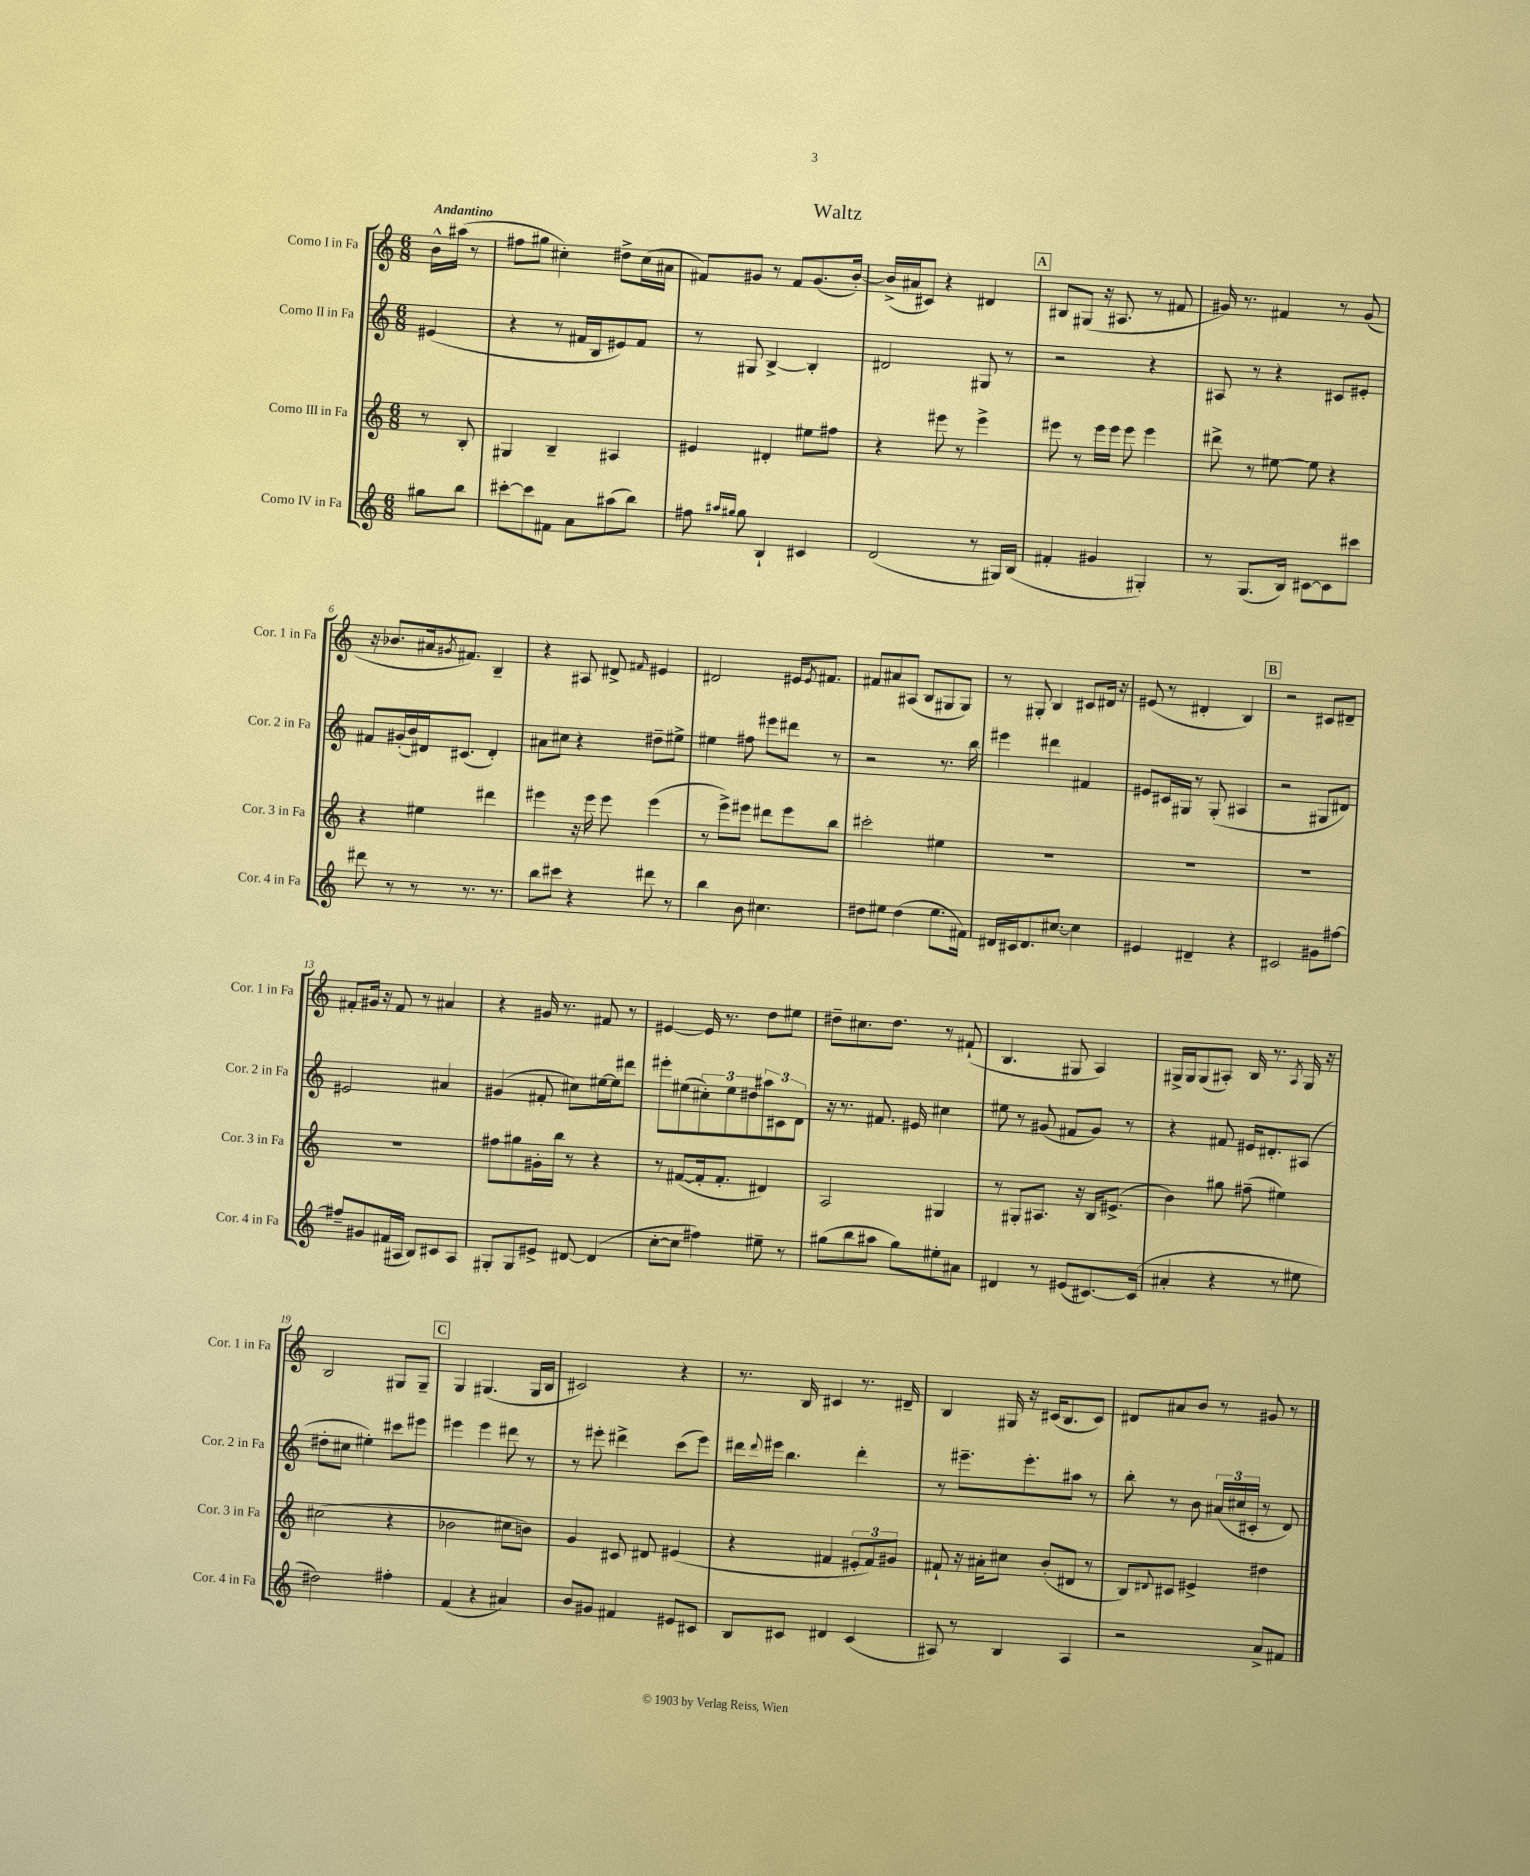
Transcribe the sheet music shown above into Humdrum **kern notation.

**kern	**kern	**kern	**kern
*staff4	*staff3	*staff2	*staff1
*clefG2	*clefG2	*clefG2	*clefG2
*k[]	*k[]	*k[]	*k[]
*M6/8	*M6/8	*M6/8	*M6/8
8gg#	8r	(4e#	16b^^
.	.	.	(16aa#
8bb	8B'	.	8r
=	=	=	=
[8ccc#'	4G#	4r	8ff#
8ccc#]	.	.	8gg#
8f#	4B~	8r	4cc#')
8a	.	16f#	.
.	.	16B	.
(8aa#	4A#	8e#)	8dd#^
8bb)	.	8f#	(16cc#
.	.	.	16a#
=	=	=	=
8ff#	4e#	8r	8f#)
16qqaa#	.	.	.
16qqgg#	.	.	.
8gg#	.	8G#	8g#
4B`	4d#'	[4B^	8r
.	.	.	8f#
4c#	8ee#	4B']	(8.g#
.	8ff#	.	.
.	.	.	[16b')
=	=	=	=
(2d	4r	2d#	(16b^]
.	.	.	16a#
.	.	.	8c#)
.	8eee#	.	4r
.	8r	.	.
8r	4eee#^	8G#	4d#
16G#)	.	8r	.
(16B	.	.	.
=	=	=	=
4f#'	8eee#	2r	8B#
.	8r	.	(8G#
4g#	16eee#	.	16r
.	16eee#	.	8.A#
.	8eee#	.	.
4G#')	4eee#	4r	8r
.	.	.	8f#
=	=	=	=
8r	8ddd#^	8A#	16g#)
.	.	.	8.r
(8.G	8r	8r	.
.	[8ee#	4r	4f#
16B)	.	.	.
[8c#	8ee#]	.	.
8c#]	4r	8c#	8r
8ccc#	.	8e#'	(8g#
=	=	=	=
8ddd#	4r	8f#	16r
.	.	.	8.b-
8r	.	(16g#'	.
.	.	16b)	.
8r	4ee#	16d#	16a#
.	.	.	8qg#
.	.	(8.c#	8.f#)
8.r	.	.	.
.	4ddd#	4d#')	4B~
8.r	.	.	.
=	=	=	=
8bb	4eee#	8a#	4r
8ccc#	.	8cc#	.
4r	16r	4r	8A#
.	16eee#	.	.
.	8eee#	.	8d#^
.	.	.	16qqf#
8ddd#	(4eee#	8dd#~	4e#
8r	.	8ee#^	.
=	=	=	=
4bb	8r	4ee#	2d#
.	8eee^)	.	.
8b	8eee#	8ff#	.
4.cc#	8ddd#	8eee#	.
.	8eee#	8ddd#	16e#
.	.	.	8qe#
.	.	.	8.f#
.	8bb	8r	.
=	=	=	=
8dd#	2ccc#'	2r	8f#
8ee#	.	.	8a#
(4dd#	.	.	(8A#
.	.	.	8B
8.ee#	4ee#	8.r	8G#
.	.	.	8G#)
16f#)	.	16bb	.
=	=	=	=
16d#	2.r	4eee#	8r
16c#	.	.	.
8.d#	.	.	8G#'
.	.	4ddd#	4B
[8.cc#	.	.	.
4cc#]	.	4f#	8c#
.	.	.	16d#
.	.	.	16r
=	=	=	=
4e#	2.r	8e#	(8e#
.	.	16c#	8r
.	.	16G#	.
4d#~	.	8r	4d#'
.	.	(8G#'	.
4r	.	4A#	4B)
=	=	=	=
2c#	2.r	2r	2r
8g#	.	8G#	8c#
[8ff#	.	8d#)	8d#~
=	=	=	=
8ff#~]	2.r	2e#	8f#'
8g#	.	.	16g#
.	.	.	16r
(16f#	.	.	8f#
16A#	.	.	.
8B)	.	.	8r
8c#	.	4a#	4a#
8A#	.	.	.
=	=	=	=
8G#'	8ff#	(4g#	4r
8G#	8gg#	.	.
8e#^	16g#'	8f#'	16g#
.	16bb	.	8.r
[8d#	8r	8cc#)	.
(4d#]	4r	[16ee#	8f#
.	.	16ee#]	.
.	.	8ddd#	8r
=	=	=	=
[8cc'	8r	8eee#'	[4e#
8cc]	([8f#	(8ee#	.
4ff#)	16f#']	12cc#')	16e#]
.	8.f#'	.	8.r
.	.	12ee#	.
.	.	12dd#	.
8ee#~	4d#)	12aa#	8dd
.	.	12c#	.
8r	.	.	8ee#
.	.	12d	.
=	=	=	=
(8gg#	2A	16r	8dd#~
.	.	8.r	.
8bb	.	.	8.cc#
8aa#	.	8.f#	.
.	.	.	8.dd#
8gg#)	.	.	.
.	.	16e#	.
8ee#'	4G#	4cc#	8r
8a#	.	.	(8f#`
=	=	=	=
4d#	8r	8ee#	4.B
.	8G#'	8r	.
8r	8.A#	(8g#	.
(8e#	.	8f#	8G#
.	16r	.	.
[8.c#)	16B	8g#)	4A)
.	(8.e#^	.	.
.	.	8r	.
(16c#]	.	.	.
=	=	=	=
4a#'	4b)	4r	16G#^
.	.	.	16G#
.	.	.	(8G#
4r	8gg#	8f#	8A#')
.	(8ff#~	16e#	16B
.	.	8.d#'	8.r
8r	4ee#)	.	.
.	.	.	8qA#
8ee#	.	(8A#	16G#
.	.	.	16r
=	=	=	=
2dd#)	(2cc#	8dd#'	2B
.	.	8cc#	.
.	.	4ee#')	.
4ff#'	4r	8ccc#	8G#
.	.	8eee#	8G#~
=	=	=	=
(4f	2b-	4eee#	4G
4r	.	4eee#	(4.G#
4a#)	8cc#	8ddd#	.
.	8b)	8r	16G#
.	.	.	16B
=	=	=	=
8b	4g	8r	2c#)
8g#	.	8eee#'	.
4f#	8c#	4ddd#^	.
.	8d#	.	.
8e#	(4e#	(8ccc	4r
8c#	.	8eee#)	.
=	=	=	=
8B	4r	16ddd#	8.r
.	.	8qqddd#	.
.	.	16eee#	.
8c#	.	4.bb	.
.	.	.	16B
4d#	4f#	.	4c#
(4c#	12e#'	4ddd#'	8.r
.	12f#)	.	.
.	12g#	.	.
.	.	.	16d#~
=	=	=	=
8A#)	8f#`	8r	4B
8r	16r	8.eee#~	.
.	16a#'	.	.
4B	8cc#	.	16G#
.	.	8.eee#'	16r
.	(8b'	.	(16c#
.	.	.	8.B
4A#	8d#	8aa#	.
.	8r	8r	8c#)
=	=	=	=
2r	8B)	8bb'	8d#
.	8qqd#	.	.
.	8c#	8r	8a#
.	4e#^	8b	8b
.	.	(24a#	8r
.	.	24cc#	.
.	.	24c#'	.
8a^	4dd#	8r	8g#
8f#	.	8d)	8r
==	==	==	==
*-	*-	*-	*-
